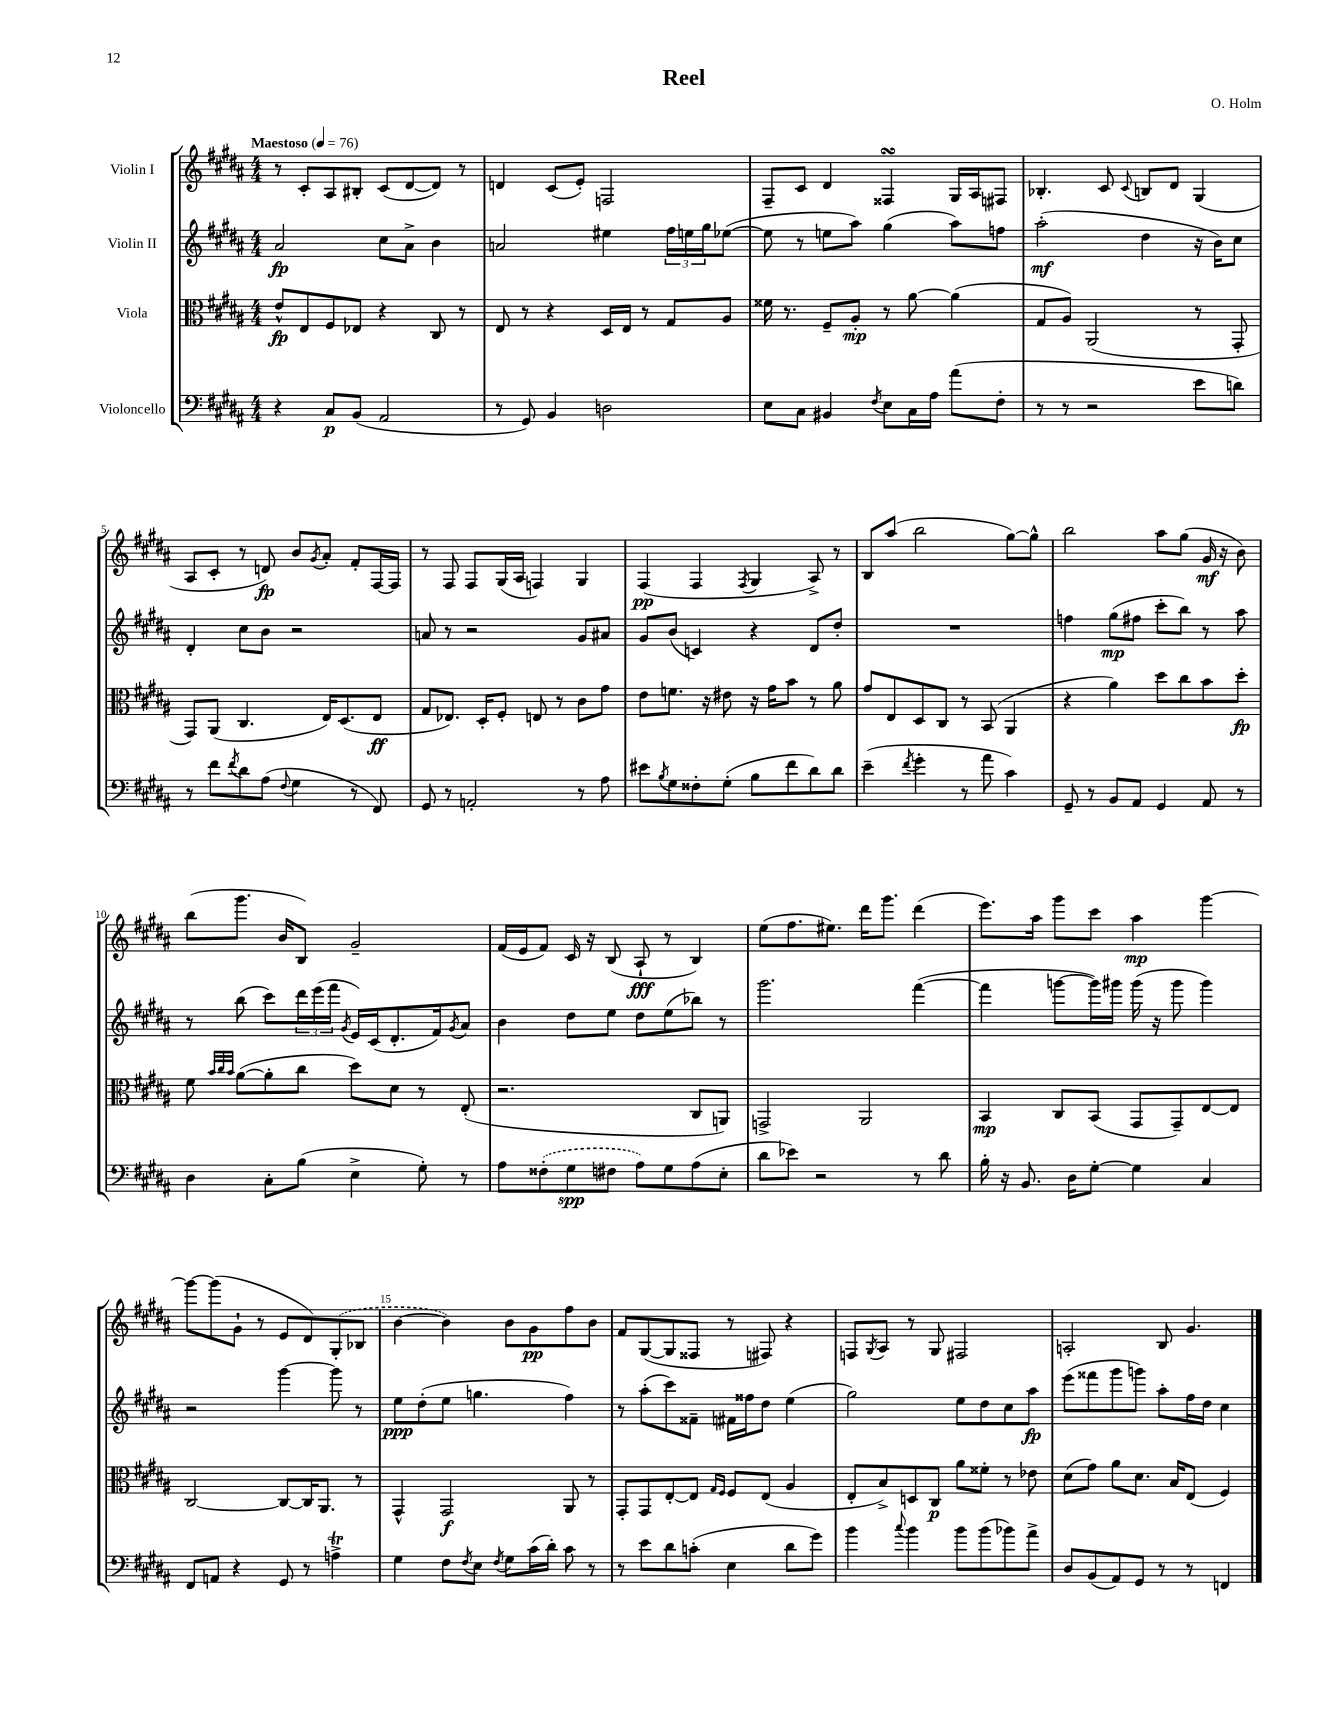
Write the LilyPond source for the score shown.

\header { title = "Reel" composer = "O. Holm" }
<<
\new StaffGroup <<
\new Staff = "s0" \with { instrumentName = "Violin I" } {
    \clef treble \key b \major \numericTimeSignature \time 4/4 \tempo "Maestoso" 4 = 76
    r8 cis'8-. ais8 bis8-. cis'8( dis'8~ dis'8) r8 |
    d'4 cis'8( e'8-.) f2 |
    fis8-- cis'8 dis'4 fisis4\turn gis16 ais16 fis8 |
    bes4.-. cis'8 \appoggiatura { cis'8 } b8 dis'8 gis4( |
    ais8 cis'8-. r8 d'8\fp) b'8 \acciaccatura { gis'8 } ais'8-. fis'8-. fis16~ fis16 |
    r8 fis8 fis8 gis16( ais16 f4) gis4 |
    fis4\pp( fis4 \acciaccatura { fis8 } gis4 ais8->) r8 |
    b8 ais''8( b''2 gis''8~) gis''8-^ |
    b''2 ais''8 gis''8( gis'16\mf r16 b'8) |
    b''8( gis'''8. b'16 b8) gis'2-- |
    fis'16( e'16 fis'8) cis'16 r16 b8( ais8-!\fff r8 b4) |
    e''8( fis''8. eis''8.) dis'''16 gis'''8. dis'''4( |
    e'''8.) ais''16 gis'''8 cis'''8 ais''4\mp gis'''4~ |
    gis'''8~ gis'''8( gis'8-! r8 e'8 dis'8) \once \slurDashed gis8-.( bes8 |
    b'4~ b'4) b'8 gis'8\pp fis''8 b'8 |
    fis'8 gis8~( gis8 fisis8 r8 fis8) r4 |
    f8 \acciaccatura { gis8 } ais8 r8 gis8 fis2 |
    a2-. b8 gis'4. \bar "|." |
}
\new Staff = "s1" \with { instrumentName = "Violin II" } {
    \clef treble \key b \major \numericTimeSignature \time 4/4
    ais'2\fp cis''8 ais'8-> b'4 |
    a'2 eis''4 \tuplet 3/2 { fis''16 e''16 gis''16 } ees''8~( |
    ees''8 r8 e''8 ais''8) gis''4( ais''8) f''8 |
    ais''2-.\mf( dis''4 r16 b'16) cis''8 |
    dis'4-. cis''8 b'8 r2 |
    a'8 r8 r2 gis'8 ais'8 |
    gis'8 b'8( c'4) r4 dis'8 dis''8-. |
    R1 |
    f''4 gis''8\mp( fis''8 cis'''8-. b''8) r8 ais''8 |
    r8 b''8( cis'''8) \tuplet 3/2 { dis'''16 e'''16( fis'''16 } \acciaccatura { gis'8 } e'16) cis'16( dis'8.-. fis'16) \acciaccatura { gis'8 } ais'8 |
    b'4 dis''8 e''8 dis''8 e''8( bes''8) r8 |
    gis'''2. fis'''4~( |
    fis'''4 g'''8~ g'''16) gis'''16 gis'''16( r16 gis'''8 gis'''4) |
    r2 gis'''4~ gis'''8 r8 |
    e''8\ppp dis''8-.( e''8 g''4. fis''4) |
    r8 ais''8-.( cis'''8) fisis'8-- fis'16 fisis''16 dis''8 e''4( |
    gis''2) e''8 dis''8 cis''8 ais''8\fp |
    e'''8( fisis'''8 gis'''8 g'''8) ais''8-. fis''16 dis''16 cis''4 \bar "|." |
}
\new Staff = "s2" \with { instrumentName = "Viola" } {
    \clef alto \key b \major \numericTimeSignature \time 4/4
    e'8-^\fp e8 fis8 ees8 r4 cis8 r8 |
    e8 r8 r4 dis16 e16 r8 gis8 ais8 |
    fisis'16 r8. fis8-- ais8-.\mp r8 ais'8~ ais'4( |
    gis8 ais8) ais,2( r8 gis,8-. |
    gis,8) ais,8( cis4. e16) dis8.( e8\ff |
    gis8 ees8.) dis16-. fis8-. e8 r8 cis'8 gis'8 |
    e'8 f'8. r16 eis'8 r16 gis'16 b'8 r8 ais'8 |
    gis'8 e8 dis8 cis8 r8 b,8( ais,4 |
    r4 ais'4) dis''8 cis''8 b'8 dis''8-.\fp |
    fis'8 \grace { b'32 cis''32 b'32 } ais'8~( ais'8-. cis''8 dis''8) dis'8 r8 e8-.( |
    r2. cis8 a,8) |
    g,2-> ais,2 |
    b,4\mp cis8 b,8( gis,8 gis,8--) e8~ e8 |
    cis2~ cis8~ cis16 ais,8. r8 |
    gis,4-^ gis,2\f ais,8 r8 |
    gis,8-. gis,8 e8~-. e8 \grace { gis16 fis16 } fis8 e8( ais4 |
    e8-. b8->) d8 cis8\p ais'8 fisis'8-. r8 ees'8 |
    dis'8( gis'8) ais'8 dis'8. b16 e8( fis4) \bar "|." |
}
\new Staff = "s3" \with { instrumentName = "Violoncello" } {
    \clef bass \key b \major \numericTimeSignature \time 4/4
    r4 cis8\p b,8( ais,2 |
    r8 gis,8) b,4 d2 |
    e8 cis8 bis,4 \acciaccatura { fis8 } e8 cis16 ais16 ais'8( fis8-. |
    r8 r8 r2 e'8 d'8) |
    r8 fis'8 \acciaccatura { fis'8 } dis'8 ais8( \appoggiatura { fis8 } gis4 r8 fis,8) |
    gis,8 r8 a,2-. r8 ais8 |
    eis'8 \acciaccatura { b8 } gis8 fisis8-. gis8-.( b8 fis'8 dis'8) dis'8 |
    e'4--( \acciaccatura { fis'8 } gis'4-. r8 ais'8 cis'4) |
    gis,8-- r8 b,8 ais,8 gis,4 ais,8 r8 |
    dis4 cis8-. b8( e4-> gis8-.) r8 |
    ais8 \once \slurDashed fisis8-.( gis8\spp fis8 ais8) gis8 ais8( e8-. |
    dis'8 ees'8) r2 r8 dis'8 |
    b16-. r16 b,8. dis16 gis8~-. gis4 cis4 |
    fis,8 a,8 r4 gis,8 r8 a4->\trill |
    gis4 fis8 \acciaccatura { fis8 } e8 \acciaccatura { fis8 } gis8 cis'16( dis'16-.) cis'8 r8 |
    r8 e'8 dis'8 c'8-.( e4 dis'8 gis'8) |
    b'4 \appoggiatura { cis''8 } b'4 b'8 b'8( bes'8) ais'8-> |
    dis8 b,8( ais,8) gis,8 r8 r8 f,4 \bar "|." |
}
>>
>>
\layout { \context { \Score \override BarNumber.break-visibility = ##(#f #t #t) barNumberVisibility = #(every-nth-bar-number-visible 5) } }
